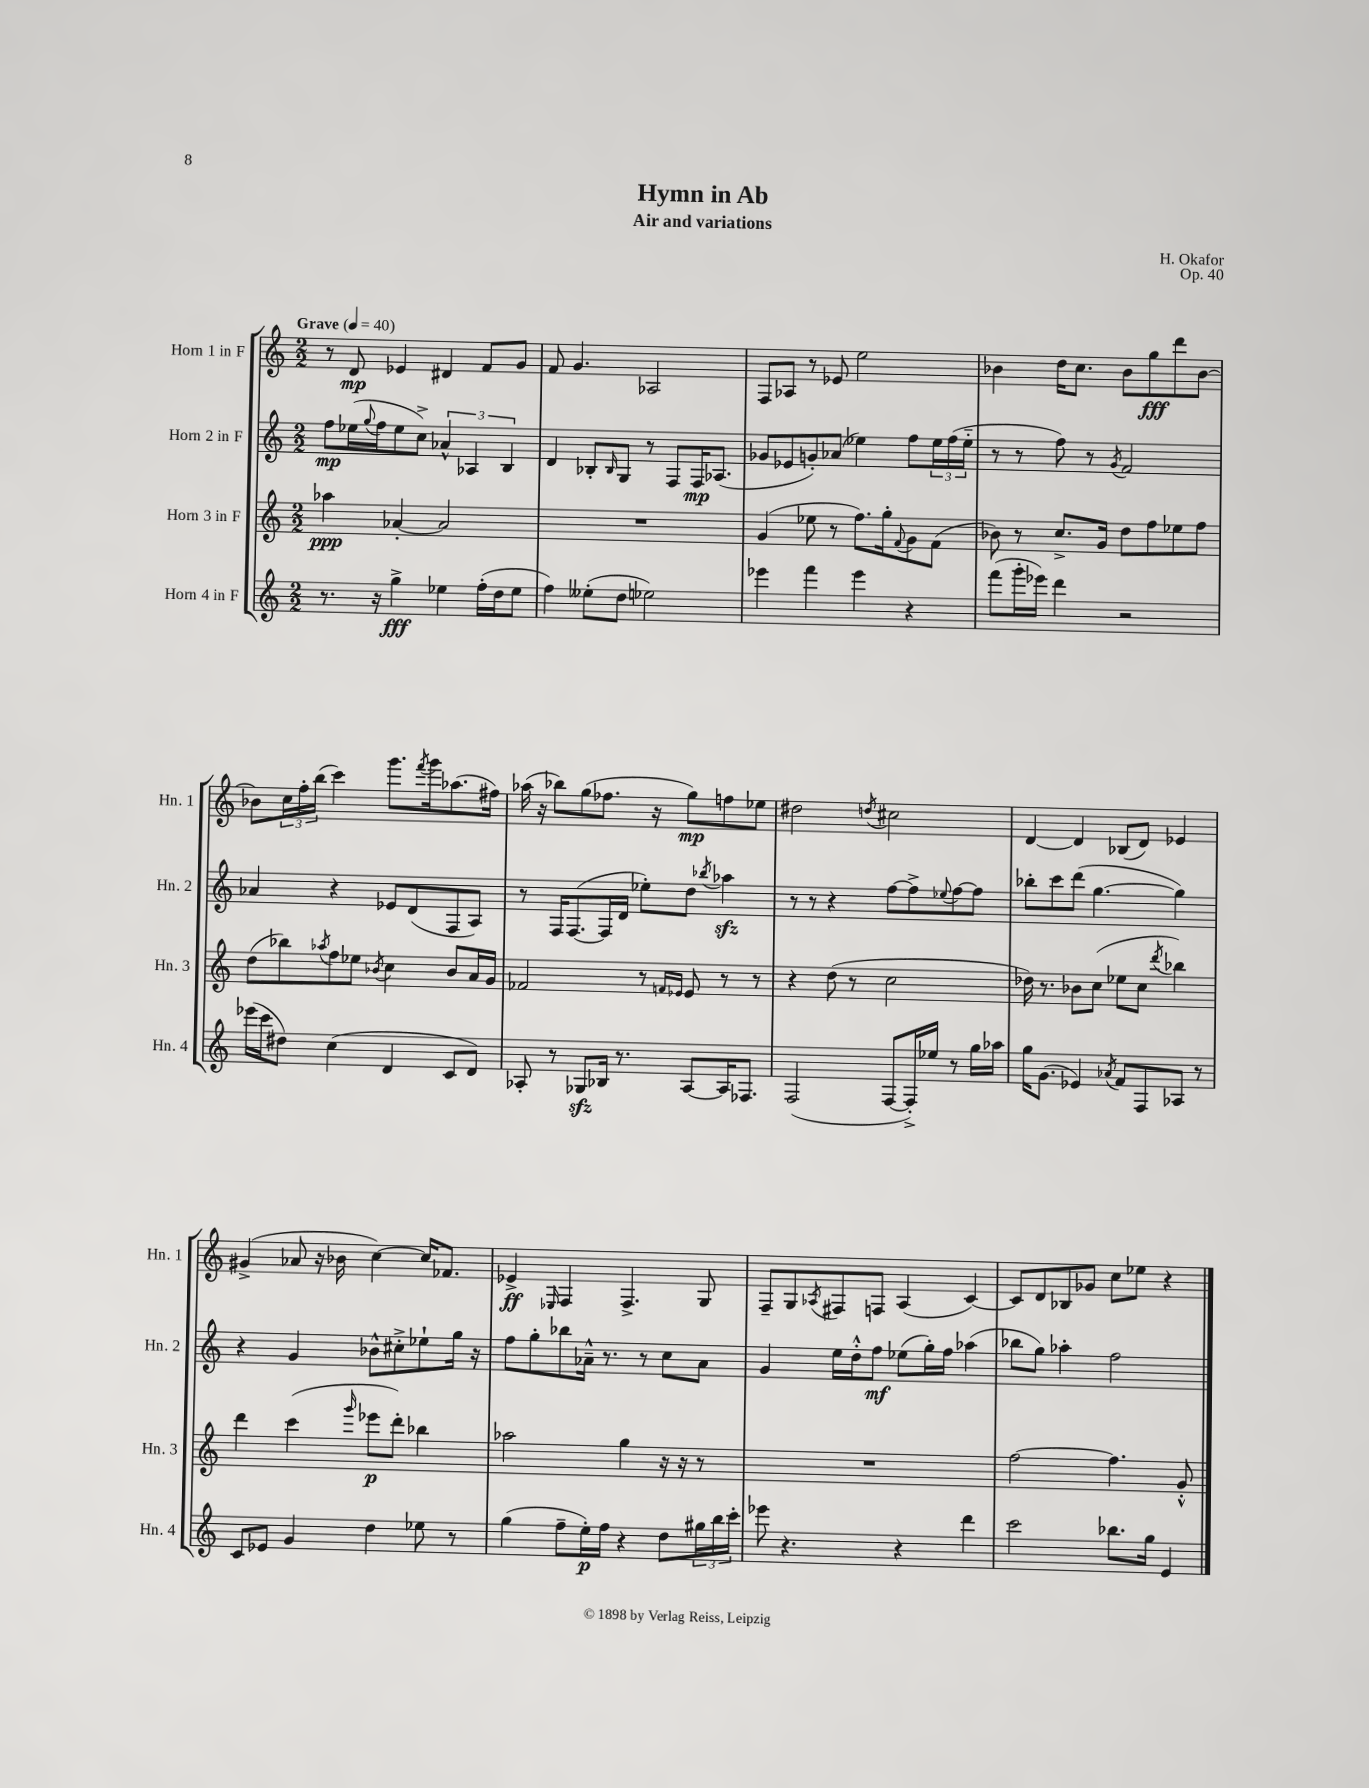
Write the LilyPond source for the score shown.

\header { title = "Hymn in Ab" composer = "H. Okafor" subtitle = "Air and variations" opus = "Op. 40" }
<<
\new StaffGroup <<
\new Staff = "s0" \with { instrumentName = "Horn 1 in F" shortInstrumentName = "Hn. 1" } {
    \clef treble \key c \major \numericTimeSignature \time 2/2 \tempo "Grave" 4 = 40
    r8 d'8\mp ees'4 dis'4 f'8 g'8 |
    f'8 g'4. aes2 |
    f8 aes8 r8 ees'8 e''2 |
    bes'4 d''16 c''8. bes'8 g''8\fff d'''8 bes'8~ |
    bes'8 \tuplet 3/2 { c''16 f''16-. b''16( } c'''4) g'''8. \acciaccatura { f'''8 } g'''16 aes''8.( fis''16) |
    aes''16( r16 bes''8) g''8( fes''8. r16 g''8\mp) f''8 ees''8 |
    dis''2 \acciaccatura { d''8 } cis''2 |
    d'4~ d'4 bes8( d'8) ees'4 |
    gis'4->( aes'8 r16 bes'16 c''4~) c''16 fes'8. |
    ees'4->\ff \grace { ees16 } f4 f4.-> g8 |
    f8-- g8 \acciaccatura { aes8 } fis8 f8 aes4( c'4~) |
    c'8 d'8 bes8 ges'8 c''8 ees''8 r4 \bar "|." |
}
\new Staff = "s1" \with { instrumentName = "Horn 2 in F" shortInstrumentName = "Hn. 2" } {
    \clef treble \key c \major \numericTimeSignature \time 2/2
    f''8\mp ees''16( \appoggiatura { g''8 } f''16 ees''8 c''8->) \tuplet 3/2 { aes'4-^ aes4 b4 } |
    d'4 bes8-. \grace { bes16 } g8 r8 f8 f16\mp aes8.( |
    ges'8 ees'8 g'8-.) aes'8( ees''4) f''8 \tuplet 3/2 { ees''16 f''16( ees''16-_ } |
    r8 r8 f''8) r8 \acciaccatura { g'8 } f'2 |
    aes'4 r4 ees'8 d'8( f8 a8) |
    r8 f16 f8.~( f16 d'16 ees''8-.) d''8 \acciaccatura { bes''8 } aes''4\sfz |
    r8 r8 r4 f''8~ f''8-> \appoggiatura { ees''8 } f''8~ f''8 |
    bes''8-. c'''8 d'''8( g''4.~ g''4) |
    r4 g'4 bes'8-^ cis''8-.-> ees''8-! g''16 r16 |
    f''8 g''8-. bes''8 aes'16---^ r8. r8 c''8 aes'8 |
    g'4 e''16 d''16-.-^ f''8\mf ees''8( g''16-.) f''16 aes''4( |
    bes''8 g''8) aes''4-. f''2 \bar "|." |
}
\new Staff = "s2" \with { instrumentName = "Horn 3 in F" shortInstrumentName = "Hn. 3" } {
    \clef treble \key c \major \numericTimeSignature \time 2/2
    aes''4\ppp aes'4~-. aes'2 |
    R1 |
    g'4( ees''8 r8 f''8.) g''16-. \appoggiatura { f'8 } g'8 f'8( |
    bes'8) r8 c''8.-> g'16 d''8 f''8 ees''8 f''8 |
    d''8( bes''8) \acciaccatura { aes''8 } f''8 ees''8 \acciaccatura { bes'8 } c''4 bes'8 a'16 g'16 |
    fes'2 r8 \grace { f'16 ees'16 } ees'8 r8 r8 |
    r4 d''8( r8 c''2 |
    des''16) r8. bes'8 c''8( ees''8 c''8 \acciaccatura { d'''8 } bes''4) |
    d'''4 c'''4( \grace { g'''16 } ees'''8\p d'''8-.) bes''4 |
    aes''2 g''4 r16 r16 r8 |
    R1 |
    f''2~ f''4. g'8-.-^ \bar "|." |
}
\new Staff = "s3" \with { instrumentName = "Horn 4 in F" shortInstrumentName = "Hn. 4" } {
    \clef treble \key c \major \numericTimeSignature \time 2/2
    r8. r16 g''4->\fff ees''4 f''16-.( d''16 ees''8 |
    f''4) eeses''8-.( d''8 ees''2) |
    ees'''4 f'''4 ees'''4 r4 |
    f'''8( g'''16-. ees'''16) d'''4 r2 |
    ees'''16( c'''16 dis''8) c''4( d'4 c'8 d'8) |
    aes8-. r8 ges8\sfz bes16 r8. aes8~ aes16 fes8. |
    f2( f8~ f16-.->) ees''16 r8 g''16 aes''16 |
    g''16 g'8.( ees'4) \acciaccatura { aes'8 } f'8 f8 aes8 r8 |
    c'8 ees'8 g'4 d''4 ees''8 r8 |
    g''4( f''8-- e''16-.\p) f''16 r4 d''8 \tuplet 3/2 { gis''16 b''16 c'''16-. } |
    ees'''8 r4. r4 d'''4 |
    c'''2 bes''8. g''16 e'4 \bar "|." |
}
>>
>>
\layout { \context { \Score \remove "Bar_number_engraver" } }
